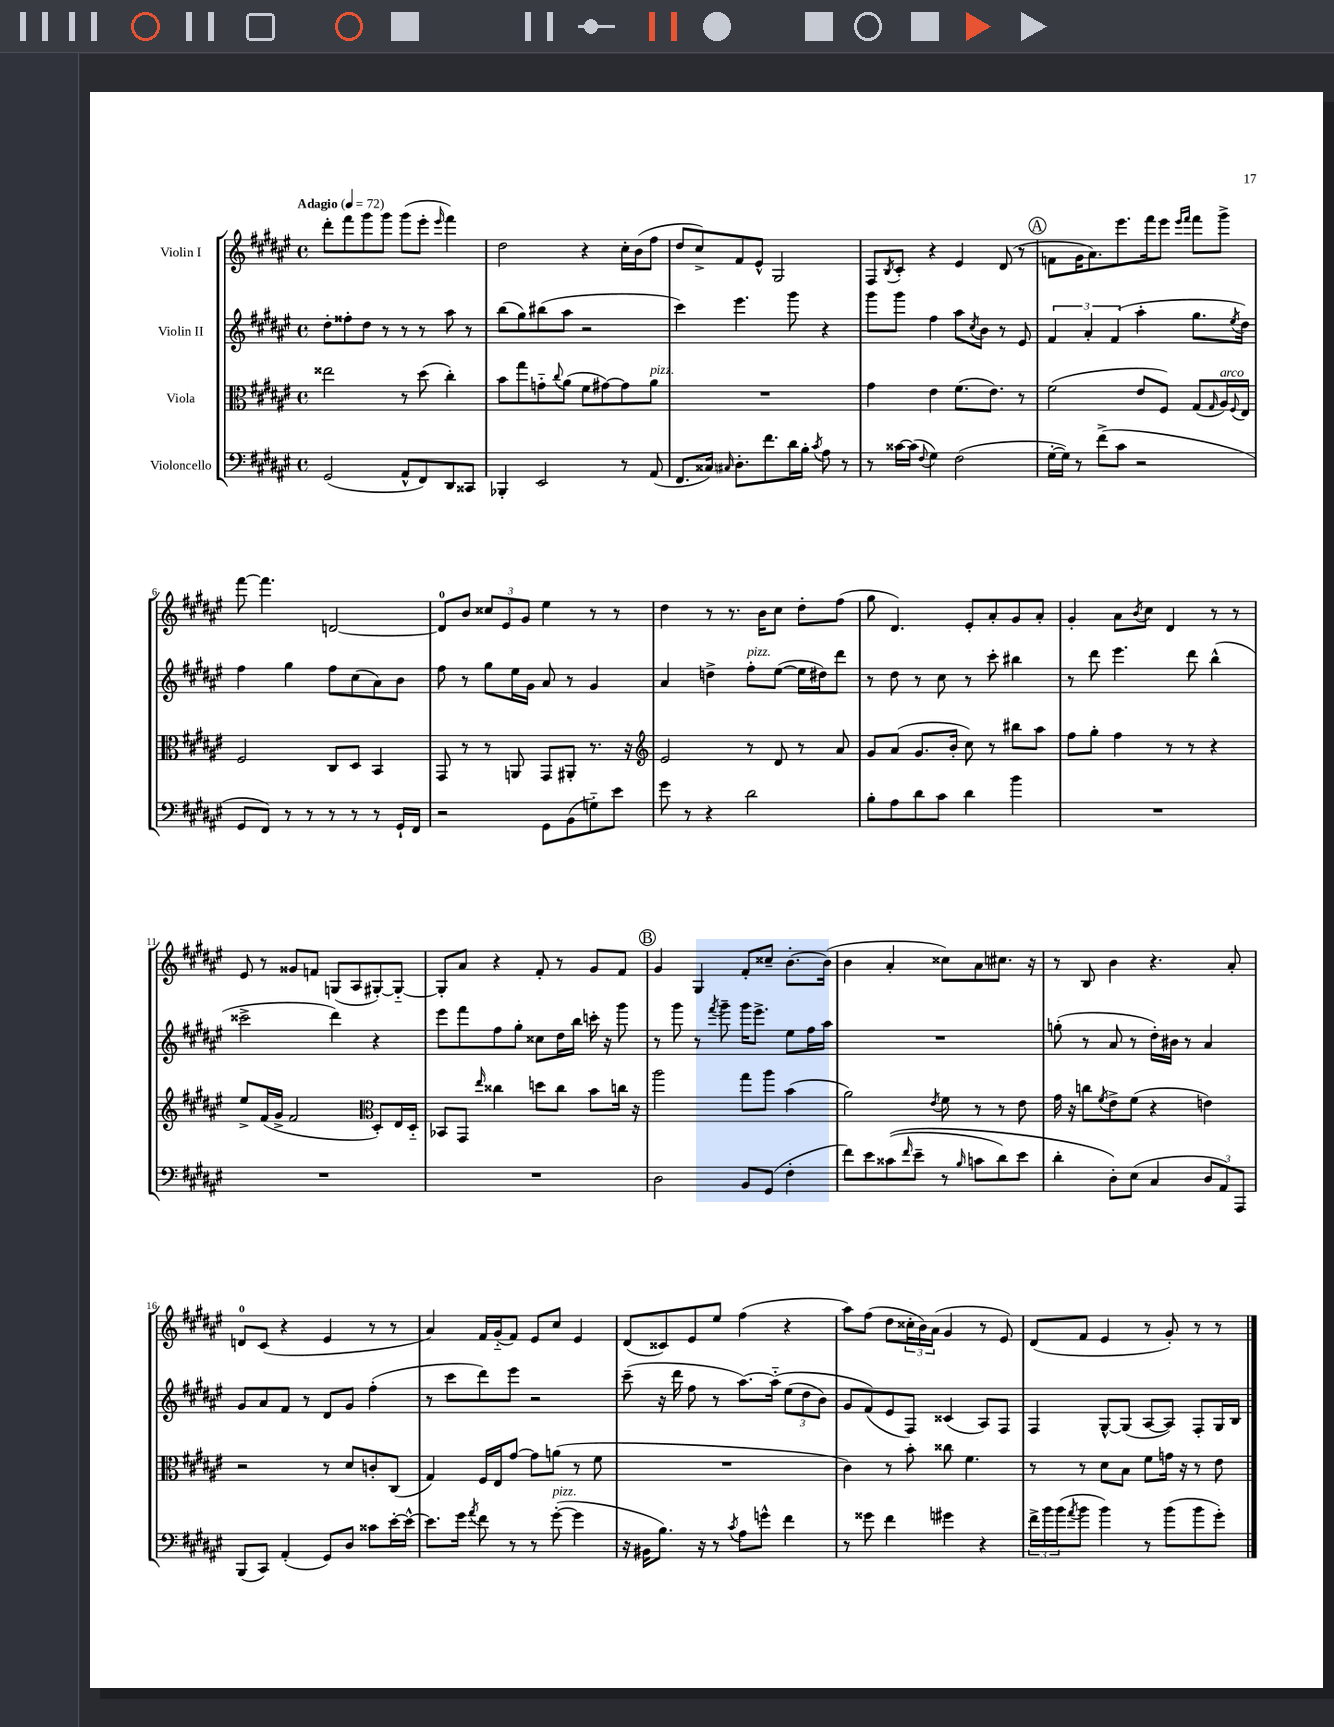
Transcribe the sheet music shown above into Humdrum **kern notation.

**kern	**kern	**kern	**kern
*staff4	*staff3	*staff2	*staff1
*clefF4	*clefC3	*clefG2	*clefG2
*k[f#c#g#d#a#e#]	*k[f#c#g#d#a#e#]	*k[f#c#g#d#a#e#]	*k[f#c#g#d#a#e#]
*M4/4	*M4/4	*M4/4	*M4/4
*met(c)	*met(c)	*met(c)	*met(c)
*MM72	*MM72	*MM72	*MM72
(2GG#	2ee##	8dd#'	8ddd#'
.	.	8ff##'	8fff#
.	.	8dd#	8ggg#
.	.	8r	8ggg#
8AA#^^	8r	8r	(8ggg#
8FF#)	(8dd#	8r	8eee#'
.	.	.	16qqeee#
8DD#	4cc#')	8aa#	4fff#)
8CC##	.	8r	.
=	=	=	=
4BBB-'	8b	(8bb	2dd#
.	8gg#	8gg#)	.
2EE#	8g'~	(8bb#	.
.	8qqcc#	.	.
.	(8a#	8aa#	.
.	8f#	2r	4r
.	[8g#)	.	.
8r	8g#]	.	16cc#'
.	.	.	(16b
(8AA#	8a#	.	8ff#
=	=	=	=
8.FF#	1r	4ccc#)	8dd#
.	.	.	8cc#^)
16C##)	.	.	.
16qqC#	.	.	.
8.D#'	.	4.eee#	8f#
.	.	.	8e#^^
8.f#	.	.	.
.	.	.	2G#
16d#	.	8ggg#	.
16B'	.	.	.
8qc#	.	.	.
8A#	.	4r	.
8r	.	.	.
=	=	=	=
8r	4g#	8ggg#	8F#
.	.	.	8qB
[16c##	.	8ggg#	8c#'
(16c##]	.	.	.
8qqF#	.	.	.
4G#)	4e#	4ff#	4r
(2F#	(8.f#	8aa#	4e#
.	.	8qcc#	.
.	.	8b	.
.	8.e#)	.	.
.	.	8r	(8d#
.	8r	8e#	8r
=	=	=	=
[16G#'	(2f#	6f#	8f
16G#])	.	.	.
8r	.	.	16g#
.	.	6a#'	.
.	.	.	8.a#)
(8f#^	.	.	.
.	.	(6f#	.
8c#	.	.	8.eee#
2r	8e#	4aa#'	.
.	.	.	16fff#
.	8F#)	.	8eee#
.	.	.	16qqeee#
.	.	.	16qqfff#
.	(8G#	8.gg#	8fff#
.	16qqG#	.	.
.	16A#)	.	8ggg#^
.	8qqF#	8qee#	.
.	16E#	16dd#)	.
=	=	=	=
8GG#	2F#	4ff#	[8fff#
8FF#)	.	.	4.fff#]
8r	.	4gg#	.
8r	.	.	.
8r	8C#	8ff#	[2d
8r	8D#	(8cc#	.
8r	4BB	8a#)	.
16GG#`	.	8b	.
16FF#	.	.	.
=	=	=	=
2r	8GG#	8ff#	8d]
.	8r	8r	8b
.	8r	8gg#	12cc##
.	.	.	12e#
.	8AA	16ee#	.
.	.	.	12g#
.	.	16g#	.
8GG#	8GG#	8a#	4ee#
(8BB	8AA#'	8r	.
8G'~)	8.r	4g#	8r
8e#	.	.	8r
.	16r	.	.
=	=	=	=
*	*clefG2	*	*
8g#	2e#	4a#	4dd#
8r	.	.	.
4r	.	4dd^	8r
.	.	.	8.r
2d#	8r	8ff#'	.
.	.	.	16b
.	8d#	([8ee#	8cc#
.	8r	16ee#]	8dd#'
.	.	16dd#)	.
.	8a#	8ddd#	(8ff#
=	=	=	=
8B'	8g#	8r	8gg#
8A#	(8a#	8dd#	4.d#)
8d#	8.g#	8r	.
8c#	.	8cc#	.
.	16b'	.	.
4d#	8cc#)	8r	8e#'
.	8r	8ccc#'	8a#'
4b	8bb#	4bb#	8g#
.	8aa#	.	8a#'
=	=	=	=
1r	8ff#	8r	4g#'
.	8gg#'	8ddd#	.
.	4ff#	4.eee#	8a#
.	.	.	8qb
.	.	.	8cc#
.	8r	.	4d#
.	8r	8ddd#	.
.	4r	(4bb^^	8r
.	.	.	8r
=	=	=	=
1r	8ee#^	2ccc##^	8e#
.	(16f#	.	8r
.	16g#^	.	.
.	2f#	.	8g##
.	.	.	8f
.	.	4ddd#)	(8G
.	.	.	8A#
*	*clefC3	*	*
.	8D#')	4r	[8G#')
.	16E#	.	8G#'~_
.	16D#'~	.	.
=	=	=	=
1r	8BB-	8eee#	8G#']
.	8GG#	8fff#	8a#
.	16qqee#	.	.
.	4cc##	8ff#	4r
.	.	8gg#'	.
.	8dd	8cc##	8f#'
.	8cc##	16dd#	8r
.	.	16bb	.
.	8b	16ccc'	8g#
.	.	16r	.
.	16cc	8ggg#	8f#
.	16r	.	.
=	=	=	=
2D#	2aa#	8r	4g#
.	.	8ggg#	.
.	.	8r	4G#
.	.	8qfff#	.
.	.	8ggg#~	.
8BB	8gg#	16ggg#	8f#'
.	.	8.eee#^	.
(8GG#	8aa#	.	8cc##~
4F#'	(4b	8ee#	[8.b'
.	.	16ff#	.
.	.	16aa#	(16b]
=	=	=	=
8f#)	2a#)	1r	4b
8e#	.	.	.
&((8c##	.	.	4a#'
16qqf#	.	.	.
8e#~	.	.	.
.	8qe#	.	.
8r	8f#	.	8cc##)
16qqB	.	.	.
8c	8r	.	8a#
8d#)	8r	.	8.cc#
8e#	8e#	.	.
.	.	.	16r
=	=	=	=
4d#'	16g#	(8gg'	8r
.	16r	.	.
.	8cc	8r	8B
.	8qf#	.	.
8D#'&)	8e#^	8a#	4b
(8E#	(8f#	8r	.
4C#	4r	16dd#')	4.r
.	.	16b#	.
.	.	8r	.
12D#	4e)	4a#	.
12AA#)	.	.	.
.	.	.	8a#'
12AAA#	.	.	.
=	=	=	=
(8BBB	2r	8g#	8d
8CC#)	.	8a#	(8c#
(4AA#'	.	8f#	4r
.	.	8r	.
8GG#)	8r	8d#	4e#
8D#	8d#	8g#	.
8c##	8c'	(4ff#'	8r
[16e#'	(8C#	.	8r
16e#^^_	.	.	.
=	=	=	=
8.e#]	4G#)	8r	4a#)
.	.	8ccc#	.
16g#	.	.	.
8qa#	.	.	.
8f#	16F#	8ddd#)	16f#
.	16E#	.	(16g#'~
8r	[8g#	8eee#	8f#)
8r	8g#]	2r	8e#
([8g#'	(8a	.	8cc#
4g#]	8r	.	4e#
.	8f#	.	.
=	=	=	=
16r	1r	(8ccc#~	(8d#
16BB#	.	.	.
8.B)	.	16r	8c##)
.	.	16ddd#	.
.	.	8ff#	8e#
16r	.	.	.
8r	.	8r	8ee#
8qc#	.	.	.
8A#	.	[8.aa#)	(4ff#
8g^^	.	.	.
.	.	&(16aa#'~]	.
4f#	.	(12ee#	4r
.	.	12dd#	.
.	.	12b)	.
=	=	=	=
8r	4c#)	8g#	8aa#)
8g##	.	(8f#&)	(8ff#
4f#	8r	8e#	8dd#
.	8b'	8F#)	24cc##'
.	.	.	24b)
.	.	.	(24a#
4g#	8cc##	(4c##	4g#
.	4.f#	.	.
4r	.	8A#)	8r
.	.	8F#	8e#)
=	=	=	=
24f#^	8r	4F#	(8d#
24b	.	.	.
(24b	.	.	.
8qa#	.	.	.
8b	8r	.	8f#
4b)	8d#	[8G#^^	4e#
.	8B	(8G#]	.
8r	8f#	[8A#	8r
(8b	16g	8A#])	8g#')
.	16r	.	.
8b	8r	8F#'	8r
8g#')	8e#	16G#	8r
.	.	16B	.
==	==	==	==
*-	*-	*-	*-
